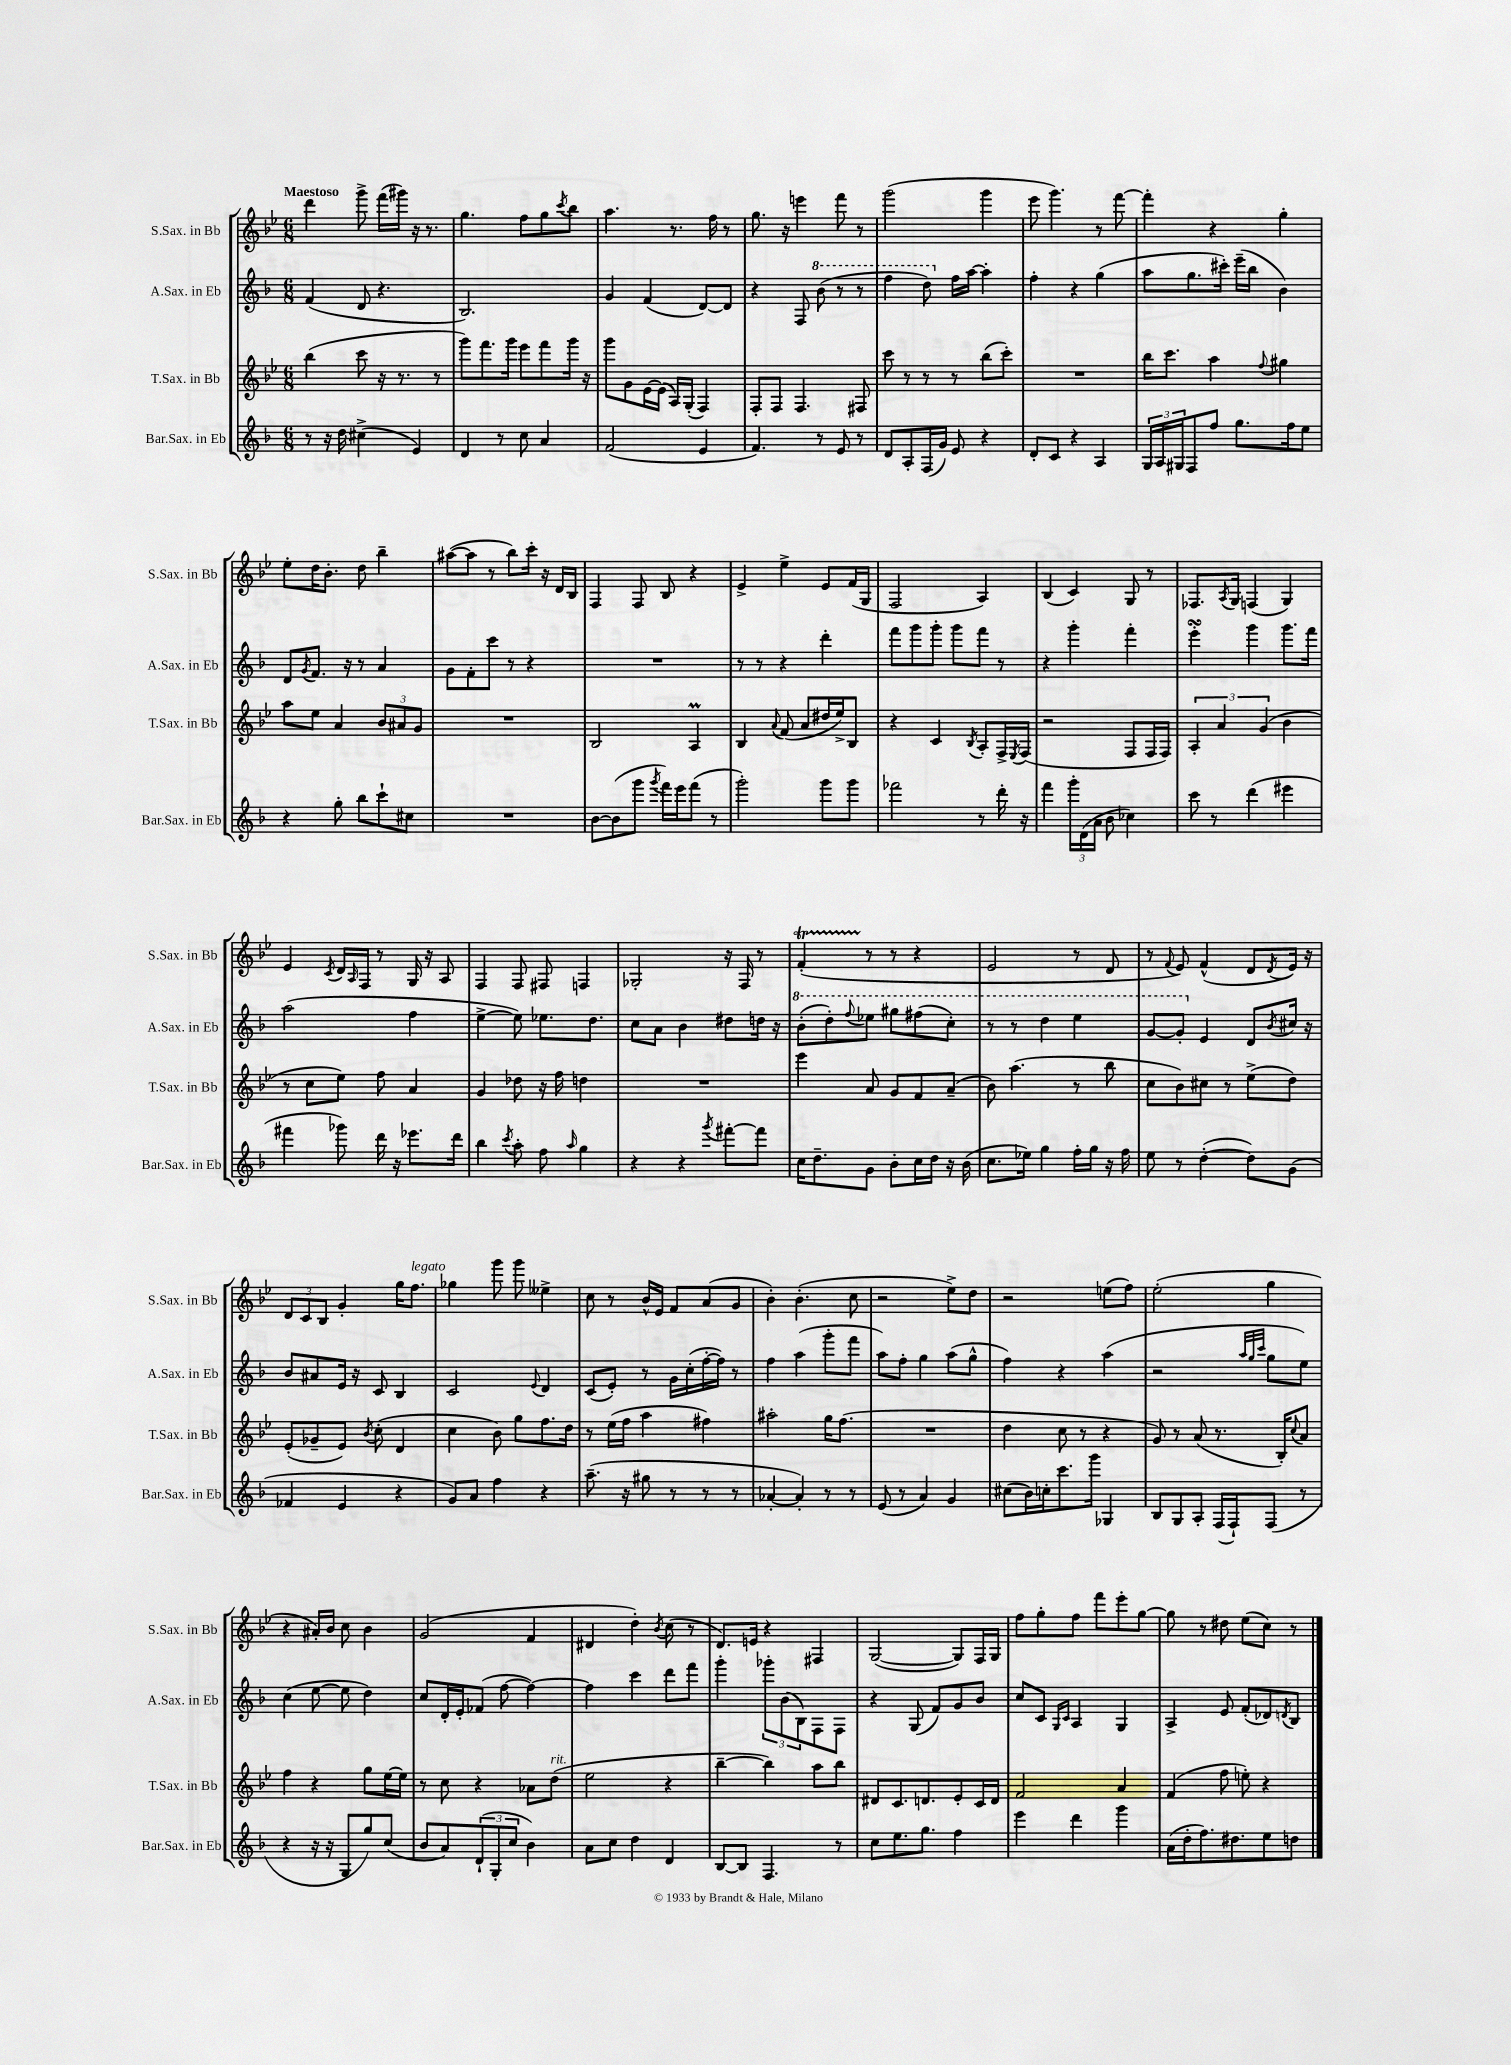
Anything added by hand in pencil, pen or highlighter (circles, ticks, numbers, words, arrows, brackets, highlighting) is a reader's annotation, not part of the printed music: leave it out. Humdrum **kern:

**kern	**kern	**kern	**kern
*staff4	*staff3	*staff2	*staff1
*clefG2	*clefG2	*clefG2	*clefG2
*k[b-]	*k[b-e-]	*k[b-]	*k[b-e-]
*M6/8	*M6/8	*M6/8	*M6/8
8r	(4bb-	(4f	4ddd
16r	.	.	.
16dd	.	.	.
(4cc#^	8ccc	8d	8ggg^
.	16r	4.r	(16fff
.	8.r	.	16ggg#)
4e)	.	.	16r
.	.	.	8.r
.	8r	.	.
=	=	=	=
4d	8ggg)	2.B-)	4.gg
.	8.fff	.	.
8r	.	.	.
.	16ggg	.	.
8cc	8eee-	.	8ff
4a	8fff	.	8gg
.	.	.	8qccc
.	16ggg	.	8bb-
.	16r	.	.
=	=	=	=
(2f	8ggg	4g	4.aa
.	8g	.	.
.	[16e-	(4f	.
.	(16e-]	.	.
.	16A)	.	8.r
.	(16G'	.	.
4e	4F)	[8d)	.
.	.	.	16ff
.	.	8d]	8r
=	=	=	=
4.f)	8F'	4r	8.gg
.	8F	.	.
.	.	.	16r
.	4.F	8F	4eee
8r	.	(8bb-	.
8e	.	8r	8fff
8r	8F#	8r	8r
=	=	=	=
8d	8ccc	4fff	(2ggg
8A'	8r	.	.
(16F	8r	8ddd)	.
16g)	.	.	.
8e	8r	16ff	.
.	.	[16aa	.
4r	(8bb-	4aa']	4ggg
.	8ccc')	.	.
=	=	=	=
8d'	2.r	4ff'	8eee-
8c	.	.	4.ggg)
4r	.	4r	.
4A	.	(4gg	8r
.	.	.	[8fff
=	=	=	=
24G	16bb-	8aa	4fff']
24A	.	.	.
.	8.ccc	.	.
24G#	.	.	.
8F	.	8.gg	.
8ff	4aa	.	4r
.	.	16ccc#')	.
8.gg	.	(16eee~	.
.	.	16bb-	.
.	8qqff	.	.
.	4gg#	4b-)	4gg'
16ff	.	.	.
8ee	.	.	.
=	=	=	=
4r	8aa	8d	8ee-'
.	.	8qg	.
.	8ee-	8.f	16dd
.	.	.	8.b-'
8gg'	4a	.	.
.	.	16r	.
8bb-	.	8r	8dd
8ccc`	12b-	4a	4bb-~
.	12a#	.	.
8cc#	.	.	.
.	12g	.	.
=	=	=	=
2.r	2.r	8g	([8aa#
.	.	8f'	8aa#]
.	.	8ccc	8r
.	.	8r	8bb-)
.	.	4r	16ccc'
.	.	.	16r
.	.	.	16d
.	.	.	16B-
=	=	=	=
[8b-	2B-	2.r	4F
(8b-]	.	.	.
8ggg	.	.	8F
8qggg	.	.	.
16fff)	.	.	8B-
16eee	.	.	.
(8fff	4A	.	4r
8r	.	.	.
=	=	=	=
2ggg')	4B-	8r	4e-^
.	.	8r	.
.	8qqa	.	.
.	(8f	4r	4ee-^
.	8a	.	.
8ggg	16dd#	4ddd'	8e-
.	16ee-^)	.	.
8ggg	8B-	.	(16f
.	.	.	16G
=	=	=	=
2fff-	4r	8fff	2F
.	.	8ggg	.
.	4c	8ggg'	.
.	.	8ggg	.
.	8qB-	.	.
8r	8A'	8fff	4A)
16ddd'	16F^	8r	.
.	8qE-	.	.
16r	(16F	.	.
=	=	=	=
4fff	2r	4r	(4B-
24ggg'	.	4ggg'	4c)
(24d	.	.	.
24a	.	.	.
8b-	.	.	.
4cc-)	8F	4fff'	8G
.	16F	.	8r
.	16F)	.	.
=	=	=	=
8ccc	6A'	4eee'	8.F-
8r	.	.	.
.	6a	.	.
.	.	.	8qA
.	.	.	16G
(4ddd	.	4ggg	(4F
.	(6g	.	.
4eee#	4b-	8.ggg	4G)
.	.	16fff	.
=	=	=	=
4fff#	8r	(2aa	4e-
.	8cc	.	.
.	.	.	8qc
8ggg-)	8ee-)	.	16d
.	.	.	16qqA
.	.	.	16F
16ddd	8ff	.	8r
16r	.	.	.
8.eee-	4a	4ff	16G
.	.	.	16r
.	.	.	8A
16ddd	.	.	.
=	=	=	=
4bb-	4g	[4ee^	4F
8qccc	.	.	.
8aa'	8dd-	8ee])	8F
8ff	16r	8.ee-	8F#
.	16ff	.	.
16qqaa	.	.	.
4gg	4dd	.	4F
.	.	8.dd	.
=	=	=	=
4r	2.r	8cc	2G-'
.	.	8a	.
4r	.	4b-	.
8qggg	.	.	.
[8fff#'	.	8dd#	16r
.	.	.	16F
8fff#]	.	16dd	8r
.	.	16r	.
=	=	=	=
16cc	4eee-	(8bb-'	(4f'
8.dd~	.	.	.
.	.	8ddd')	.
.	.	8qqfff	.
8g	8a	8eee-	8r
8b-'	8g	8ggg#	8r
16cc	8f	(8fff#	4r
16dd	.	.	.
16r	(8a~	8ccc')	.
(16b-	.	.	.
=	=	=	=
8.cc	8b-)	8r	2e-
.	(4.aa	8r	.
16ee-)	.	.	.
4gg	.	4ddd	.
16ff'	8r	4eee	8r
16gg	.	.	.
16r	8bb-	.	8d
16ff	.	.	.
=	=	=	=
8ee	8cc	[8gg	8r
.	.	.	8qqf
8r	8b-)	8gg']	8e-)
([4dd'	8cc#	4e	(4f^^
.	8r	.	.
8dd])	(8ee-^	8d	8d
.	.	8qb-	8qd
(8g	8dd)	16cc#	16e-)
.	.	16r	16r
=	=	=	=
4f-	(8e-'	8b-	12d
.	.	.	12c
.	8g-~	8a#	.
.	.	.	12B-
4e	8e-)	16e	4g'
.	.	16r	.
.	8qb-	.	.
.	(8cc'	8c	.
4r	4d	4B-	16gg
.	.	.	8.ff
=	=	=	=
8g)	4cc	2c	4gg-
8a	.	.	.
4ff	8b-)	.	8ggg
.	8gg	.	8ggg
.	.	8qqe	.
4r	8.ff	4d	4ee--^
.	16dd	.	.
=	=	=	=
(8.aa~	8r	(8c	8cc
.	(16ee-	8e')	8r
16r	16ff	.	.
8gg#	4aa	8r	16b-^^
.	.	.	16e-
8r	.	16g	8f
.	.	(16cc'	.
8r	4ff#)	[16ff'	(8a
.	.	16ff])	.
8r	.	8r	8g
=	=	=	=
[4a-'	2aa#'	4ff	4b-')
4a-'])	.	(4aa	(4.b-'
8r	16gg	8ggg'	.
.	(8.ff	.	.
8r	.	8fff	8cc
=	=	=	=
(8e	2.r	8aa)	2r
8r	.	8ff'	.
4a)	.	4gg	.
4g	.	(8aa	8ee-^)
.	.	8gg^^	8dd
=	=	=	=
(8cc#	4dd	4ff)	2r
16b-)	.	.	.
16cc'	.	.	.
8.ccc	8cc	4r	.
.	8r	.	.
16ggg	.	.	.
4G-	4r	(4aa	(8ee
.	.	.	8ff)
=	=	=	=
8B-	8g)	2r	(2ee-'
8G	8r	.	.
8A'	(8a	.	.
(16F	8.r	.	.
16F`)	.	.	.
.	.	32qqaa	.
.	.	32qqgg	.
.	.	32qqccc	.
(8F	.	8gg	4gg
.	16B-')	.	.
.	8qqcc	.	.
8r	8a	8ee)	.
=	=	=	=
4r	4ff	(4cc	4r
16r	4r	[8ee	16a#')
16r	.	.	16b-
8G	.	8ee]	8cc
8gg)	8gg	4dd)	4b-
(8cc	[16ee-	.	.
.	16ee-]	.	.
=	=	=	=
8b-	8r	8cc	(2g
8a)	8cc	16d'	.
.	.	16e'	.
(12d`	4r	(8f-	.
12G'	.	.	.
.	.	[8ff	.
12cc	.	.	.
4b-)	8a-	4ff_)	4f
.	(8dd	.	.
=	=	=	=
8a	2ee-	4ff]	4d#
8cc	.	.	.
4dd	.	4ccc	4dd')
.	.	.	8qb-
4d	4r	8ddd	(8cc
.	.	8fff	8r
=	=	=	=
[8B-	[4bb-~	4ggg'	8.d)
8B-]	.	.	.
.	.	.	16e
4.F	4bb-])	12ggg-'	4r
.	.	(12b-	.
.	.	12B-)	.
.	8aa	8F	4F#
8r	8bb-	8F	.
=	=	=	=
8cc	8d#	4r	([2G
8.ee	8.c	.	.
.	.	(8G	.
8.gg	8.d	.	.
.	.	8f)	.
4ff	8e-'	8g	8G])
.	16c	8b-	16F
.	16d	.	16G
=	=	=	=
4eee	2f	8cc	8ff
.	.	8c	8gg'
.	.	16qqG	.
.	.	16qqc	.
4ddd	.	4A	8ff
.	.	.	8fff
4ggg	4a	4G	8eee-'
.	.	.	[8gg
=	=	=	=
(16a	(4f	4A^	8gg]
16dd'	.	.	.
8.ff)	.	.	8r
.	8ff	8e	8dd#
8.dd#	.	.	.
.	8ee')	(8f'	(8ee-
8ee	4r	8d-)	8cc)
.	.	8qd	.
8dd	.	8B-	8r
==	==	==	==
*-	*-	*-	*-
